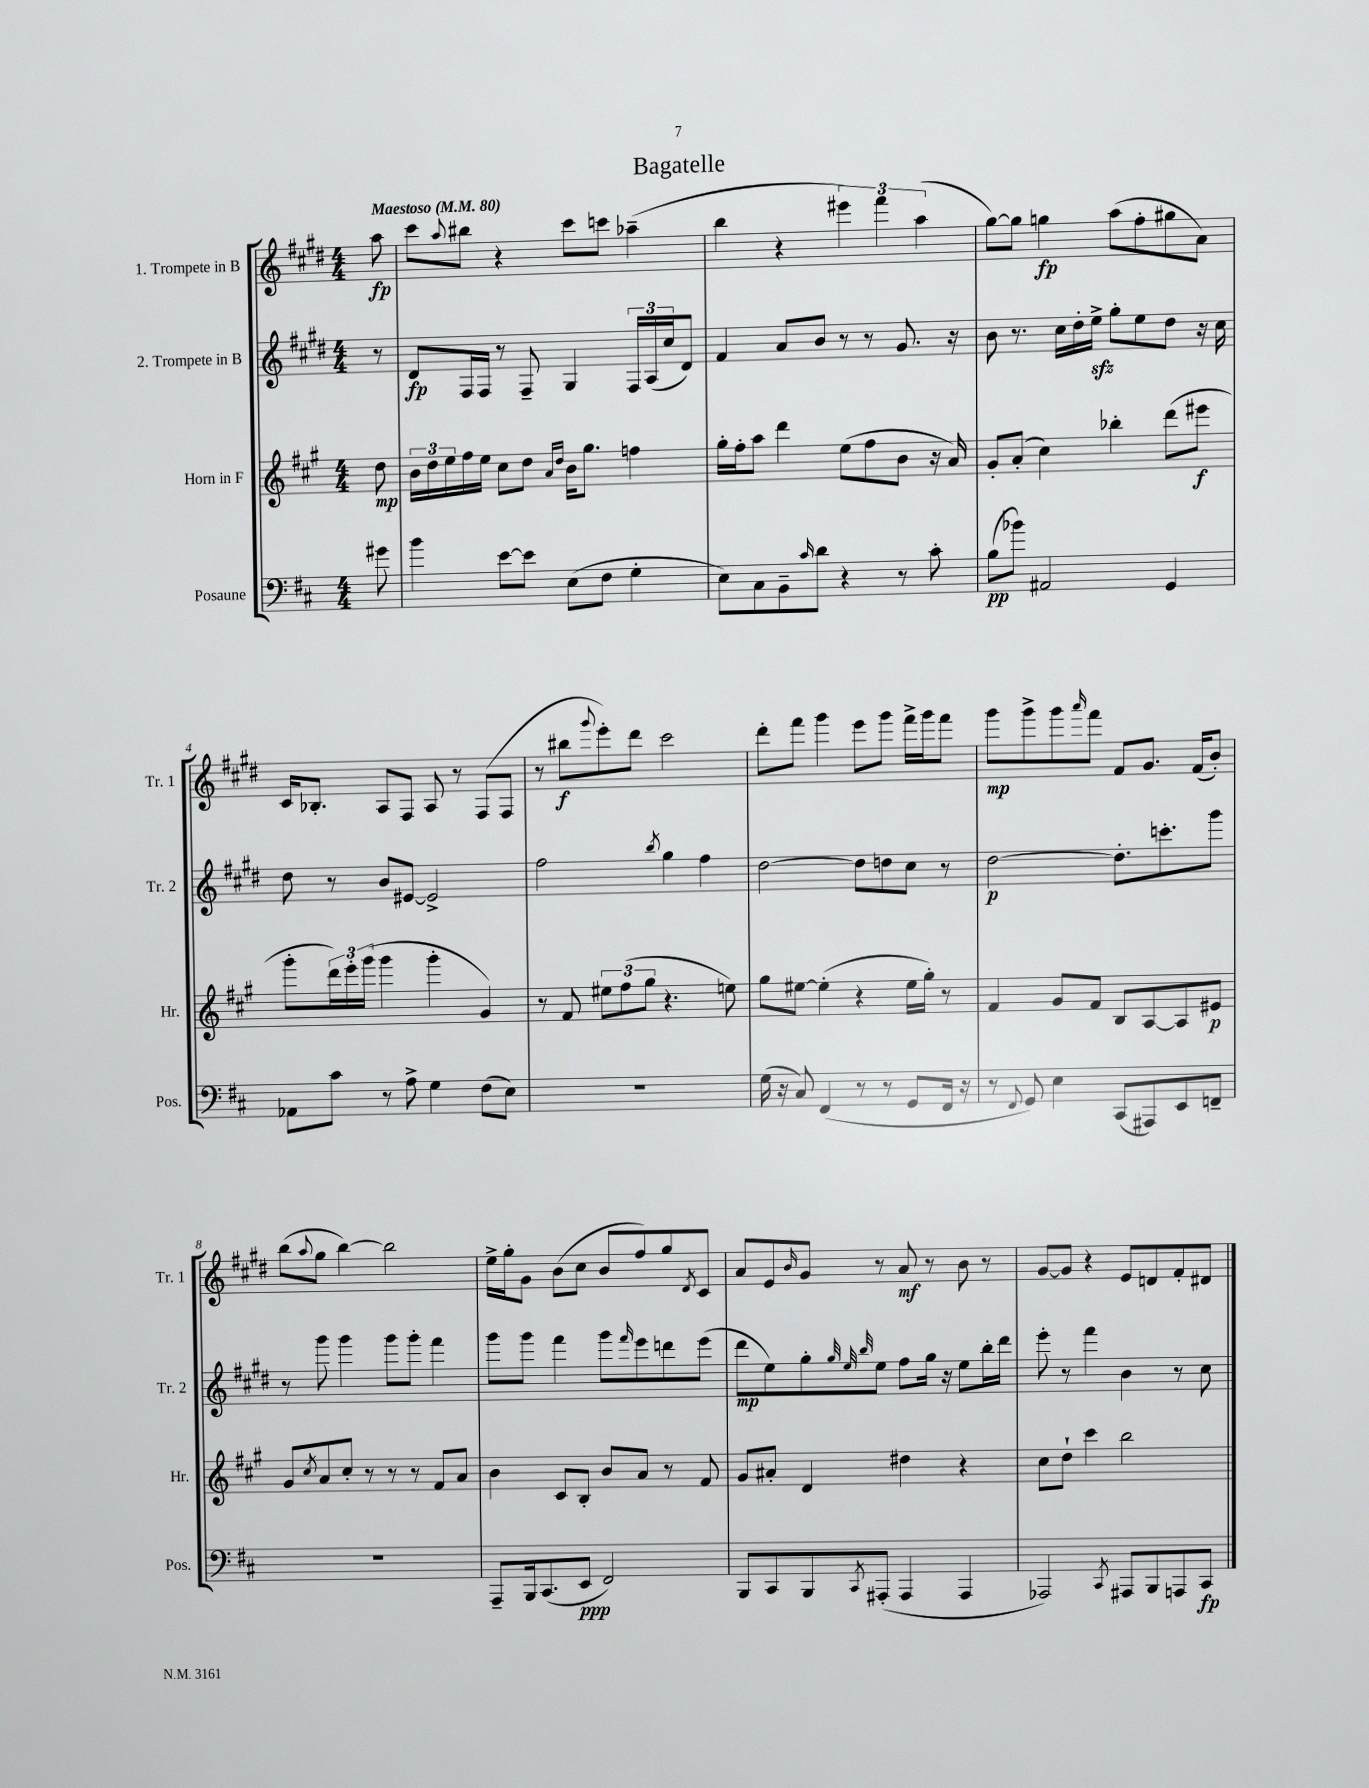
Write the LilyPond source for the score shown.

\header { title = "Bagatelle" }
<<
\new StaffGroup <<
\new Staff = "s0" \with { instrumentName = "1. Trompete in B" shortInstrumentName = "Tr. 1" } {
    \clef treble \key e \major \numericTimeSignature \time 4/4 \partial 8 \tempo "Maestoso" 4 = 80
    a''8\fp |
    cis'''8 \appoggiatura { a''8 } bis''8 r4 cis'''8 c'''8 aes''4--( |
    b''4 r4 \tuplet 3/2 { eis'''4) fis'''4 a''4( } |
    gis''8~) gis''8 g''4\fp a''8( fis''8-. gis''8 a'8) |
    cis'16 bes8.-. a8 fis8 a8 r8 fis8( fis8 |
    r8 bis''8\f \appoggiatura { gis'''8 } e'''8-.) dis'''8 cis'''2 |
    dis'''8-. fis'''8 gis'''4 e'''8 gis'''8 fis'''16-> gis'''16 fis'''8 |
    gis'''8\mp gis'''8-> gis'''8 \grace { a'''16 } fis'''8 fis'8 gis'8. fis'16( b'8-.) |
    b''8( \appoggiatura { a''8 } gis''8 b''4~) b''2 |
    e''16-> gis''16-. gis'8 b'8( cis''8 b'8 fis''8) gis''8 \acciaccatura { dis'8 } cis'8 |
    a'8 e'8 \grace { b'16 } gis'8 r8 a'8\mf r8 b'8 r8 |
    gis'8~ gis'8 r4 e'8 d'8 fis'8-. dis'8 \bar "|." |
}
\new Staff = "s1" \with { instrumentName = "2. Trompete in B" shortInstrumentName = "Tr. 2" } {
    \clef treble \key e \major \numericTimeSignature \time 4/4 \partial 8
    r8 |
    dis'8\fp fis16 fis16 r8 fis8-- gis4 \tuplet 3/2 { fis16 a16( cis''16 } dis'8) |
    fis'4 a'8 b'8 r8 r8 gis'8. r16 |
    b'8 r8. cis''16 dis''16-. e''16->\sfz gis''8-. e''8 dis''8 r16 cis''16 |
    dis''8 r8 b'8 eis'8~ eis'2-> |
    fis''2 \acciaccatura { b''8 } gis''4 fis''4 |
    dis''2~ dis''8 d''8 cis''8 r8 |
    dis''2~\p dis''8.-. c'''8.-. gis'''8 |
    r8 gis'''8 gis'''4 gis'''8 gis'''8-. fis'''4 |
    gis'''8 gis'''8 fis'''4 gis'''8 \grace { fis'''16 } e'''8 d'''8 e'''8( |
    dis'''8\mp e''8) gis''8-. \grace { gis''32 e''32 b''32 } e''8 fis''8 gis''16 r16 e''8 b''16-. dis'''16 |
    e'''8-. r8 fis'''4 b'4 r8 cis''8 \bar "|." |
}
\new Staff = "s2" \with { instrumentName = "Horn in F" shortInstrumentName = "Hr." } {
    \clef treble \key a \major \numericTimeSignature \time 4/4 \partial 8
    d''8\mp |
    \tuplet 3/2 { b'16 d''16 e''16 } fis''16 e''16 cis''8 d''8 \grace { a'16 d''16 } b'16 gis''8. f''4 |
    gis''16-. fis''16-. a''8 d'''4 e''8( fis''8 b'8 r16 a'16) |
    gis'8-. a'8-.( cis''4) bes''4-. d'''8( eis'''8\f |
    gis'''8-. \tuplet 3/2 { d'''16) e'''16-. gis'''16( } gis'''4 gis'''4-. gis'4) |
    r8 fis'8 \tuplet 3/2 { eis''8 fis''8( gis''8 } r4. e''8) |
    gis''8 eis''8~ eis''4-.( r4 eis''16 gis''16-.) r8 |
    fis'4 gis'8 fis'8 b8 a8~ a8 eis'8\p |
    gis'8 \acciaccatura { cis''8 } a'8 cis''8-. r8 r8 r8 fis'8 a'8 |
    b'4 cis'8 b8-. b'8 a'8 r8 fis'8 |
    gis'8 ais'8-. d'4 dis''4 r4 |
    cis''8 d''8-! cis'''4 b''2 \bar "|." |
}
\new Staff = "s3" \with { instrumentName = "Posaune" shortInstrumentName = "Pos." } {
    \clef bass \key d \major \numericTimeSignature \time 4/4 \partial 8
    gis'8 |
    b'4 e'8~ e'8 e8( fis8 g4-. |
    e8) cis8 b,8-- \grace { cis'16 } d'8 r4 r8 cis'8-. |
    b8\pp( bes'8) ais,2 g,4 |
    aes,8 cis'8 r8 a8-> g4 fis8( e8) |
    R1 |
    g16( r16 cis8) fis,4( r8 r8 g,8 fis,16 r16 |
    r8 \appoggiatura { fis,8 } g,8) e4 cis,8( ais,,8) e,8 f,8-- |
    R1 |
    a,,8-- b,,16 cis,8.( e,8\ppp fis,2) |
    b,,8 cis,8 b,,8 \acciaccatura { cis,8 } ais,,8-.( ais,,4 ais,,4 |
    aes,,2) \acciaccatura { cis,8 } ais,,8 b,,8 a,,8 cis,8\fp \bar "|." |
}
>>
>>
